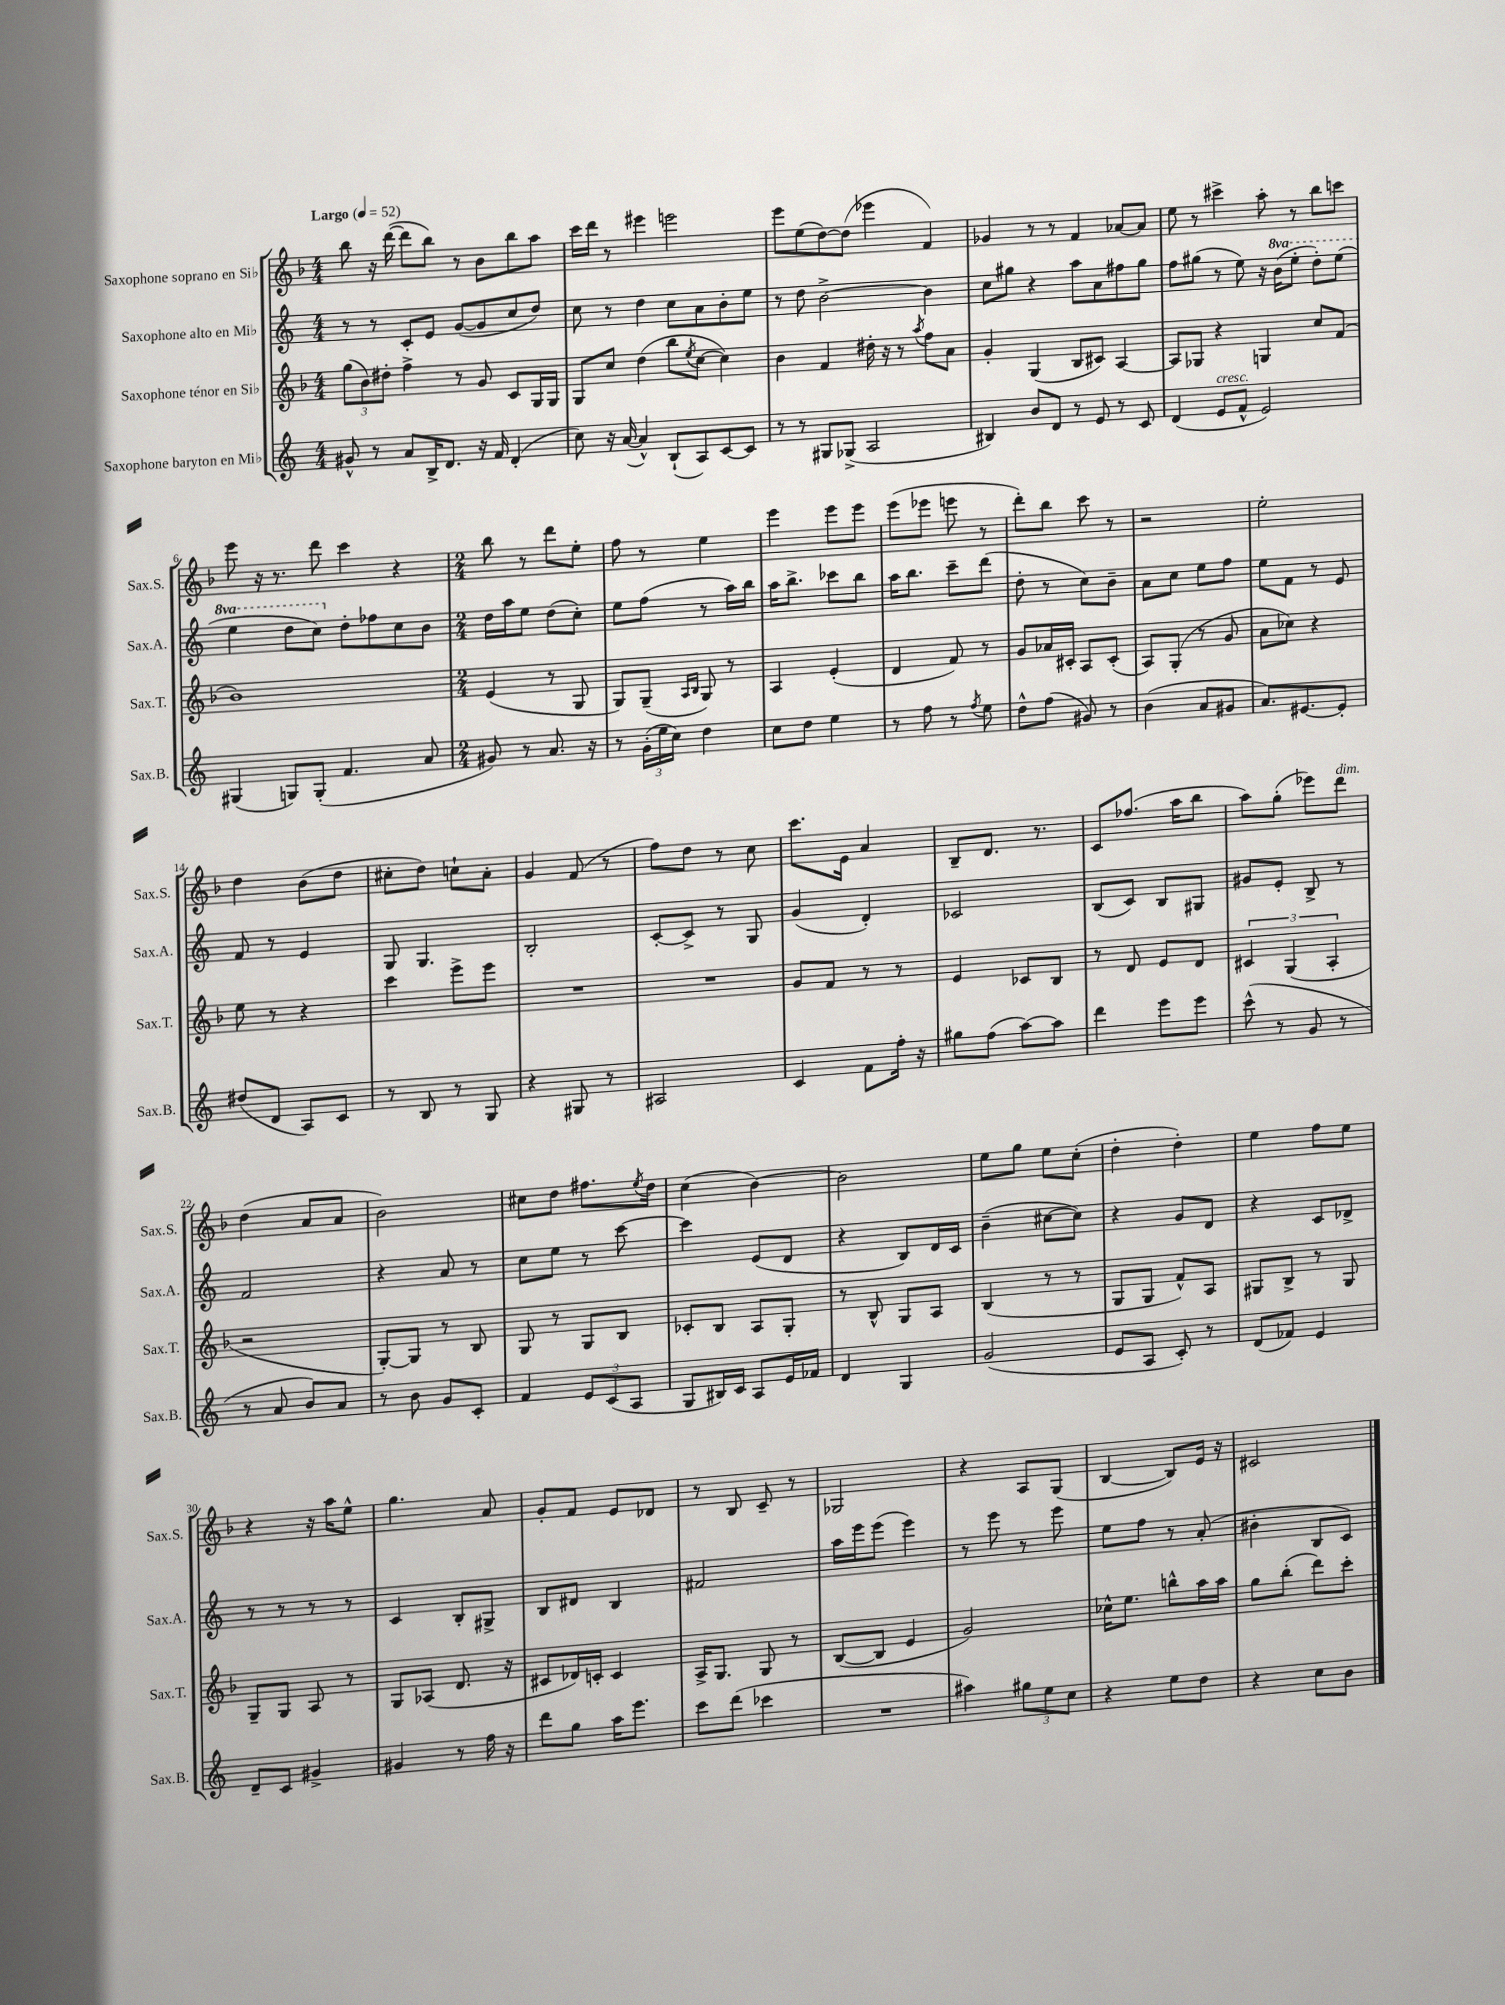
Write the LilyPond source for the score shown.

<<
\new StaffGroup <<
\new Staff = "s0" \with { instrumentName = "Saxophone soprano en Sib" shortInstrumentName = "Sax.S." } {
    \clef treble \key f \major \numericTimeSignature \time 4/4 \tempo "Largo" 4 = 52
    bes''8 r16 d'''16~( d'''8 bes''8) r8 bes'8 bes''8 a''8 |
    c'''16 d'''16 r8 eis'''4 e'''2 |
    e'''8 e''8( d''8~) d''8( ees'''4 f'4) |
    ges'4 r8 r8 f'4 aes'8~ aes'8 |
    e''8 r8 cis'''4-> a''8-. r8 bes''8 c'''8 |
    e'''8 r16 r8. d'''8 c'''4 r4 |
    \numericTimeSignature \time 2/4 bes''8 r8 d'''8 e''8-. |
    f''8 r8 e''4 |
    e'''4 e'''8 e'''8 |
    e'''8( ees'''8 e'''8 r8 |
    d'''8-.) bes''8 c'''8 r8 |
    r2 |
    e''2-. |
    d''4 bes'8( d''8 |
    cis''8-. d''8) c''8-! a'8-. |
    g'4 f'8( r8 |
    f''8) d''8 r8 c''8 |
    c'''8. e'16 a'4 |
    bes8-- d'8. r8. |
    c'8 fes''8.( a''16 bes''8 |
    a''8) g''8-.( ees'''8) d'''8^\markup { \italic "dim." } |
    d''4( a'8 a'8 |
    bes'2) |
    cis''8 d''8 fis''8. \acciaccatura { e''8 } d''16 |
    c''4( bes'4~) |
    bes'2 |
    e''8 g''8 e''8 c''8-.( |
    d''4-. d''4-.) |
    e''4 f''8 e''8 |
    r4 r16 a''16 e''8-^ |
    g''4. a'8 |
    g'8-. f'8 e'8 des'8 |
    r8 bes8 c'8-- r8 |
    ges2 |
    r4 a8 g8( |
    bes4~ bes8) e'16 r16 |
    cis'2 \bar "|." |
}
\new Staff = "s1" \with { instrumentName = "Saxophone alto en Mib" shortInstrumentName = "Sax.A." } {
    \clef treble \key c \major \numericTimeSignature \time 4/4 \set Staff.ottavationMarkups = #ottavation-simple-ordinals
    r8 r8 c'8-. e'8 g'8~( g'8 c''8 d''8) |
    c''8 r8 d''4 c''8 a'8 b'8-. e''8 |
    r8 d''8 b'2~-> b'4 |
    c''8 gis''8 r4 a''8 a'8 fis''8 gis''8 |
    f''8 gis''8( r8 e''8) r16 \ottava #1 b''16( e'''8-. d'''8-.) e'''8( |
    e'''4 d'''8 c'''8) \ottava #0 d''8-. fes''8 c''8 b'8 |
    \numericTimeSignature \time 2/4 d''16 a''16 e''8 d''8( c''8-.) |
    e''8 f''8( r8 a''16) b''16 |
    a''16 b''8.-> ces'''8 b''8 |
    a''16 b''8. c'''8-- d'''8( |
    d''8-. r8 c''8) b'8-- |
    a'8 c''8 e''8 f''8 |
    e''8 f'8 r8 e'8 |
    f'8 r8 e'4 |
    g8 g4. |
    b2-. |
    c'8~-. c'8-> r8 g8 |
    g'4( d'4-.) |
    ces'2 |
    b8( c'8) b8 gis8 |
    gis'8 e'8-. b8-> r8 |
    f'2 |
    r4 a'8 r8 |
    c''8 e''8 r8 c'''8~ |
    c'''4 e'8( d'8 |
    r4 b8) d'16 c'16 |
    b'4--( cis''8~ cis''8) |
    r4 g'8 d'8 |
    r4 c'8 des'8-> |
    r8 r8 r8 r8 |
    c'4 b8-. gis8-> |
    b8 dis'8 b4 |
    fis'2 |
    a''16 e'''16 e'''8( e'''4) |
    r8 e'''8 r8 e'''8 |
    e''8 f''8 r8 a'8-.( |
    bis'4-. b8 c'8) \bar "|." |
}
\new Staff = "s2" \with { instrumentName = "Saxophone ténor en Sib" shortInstrumentName = "Sax.T." } {
    \clef treble \key f \major \numericTimeSignature \time 4/4
    \tuplet 3/2 { g''8( bes'8) dis''8-. } f''4-> r8 g'8 c'8 g16 g16 |
    g8 c''8 d''4( bes''8 \acciaccatura { e''8 } c''8~ c''4) |
    bes'4 f'4 dis''16-. r16 r8 \acciaccatura { a''8 } f''8 a'8 |
    g'4-. g4( bes8 cis'8) a4~ |
    a8 ges8 r4 g4 c''8 f'8( |
    bes'1) |
    \numericTimeSignature \time 2/4 e'4( r8 g8 |
    g8) g8--( \grace { a16 bes16 } g8) r8 |
    a4 e'4-.( |
    d'4 f'8) r8 |
    g'8 aes'16 cis'16-. a8 cis'8-.( |
    a8) g8-.( r8 g'8 |
    a'8 ces''8) r4 |
    e''8 r8 r4 |
    c'''4 e'''8-> e'''8 |
    R2 |
    R2 |
    g'8 f'8 r8 r8 |
    e'4 ces'8 bes8 |
    r8 d'8 e'8 d'8 |
    \tuplet 3/2 { cis'4 g4( a4-. } |
    r2 |
    g8~-.) g8 r8 bes8 |
    g8 r8 g8 bes8 |
    ces'8-. bes8 a8 g8-. |
    r8 bes8-^ g8 a8 |
    bes4( r8 r8 |
    g8 g8 f'8-^) a8 |
    gis8 bes8-> r8 gis8 |
    g8-- g8 a8 r8 |
    g8 aes8( d'8. r16 |
    cis'8 des'16) c'16-. c'4 |
    a16-> g8. g8 r8 |
    bes8~( bes8 e'4 |
    g'2) |
    ces''16-^ e''8. b''8-^ a''16 a''16 |
    g''8 bes''8-.( d'''8) c'''8-. \bar "|." |
}
\new Staff = "s3" \with { instrumentName = "Saxophone baryton en Mib" shortInstrumentName = "Sax.B." } {
    \clef treble \key c \major \numericTimeSignature \time 4/4
    gis'8-^ r8 a'8 b16-> d'8. r16 f'16 d'4-.( |
    c''8) r16 a'16~( a'4-^) b8-!( a8) c'8~ c'8 |
    r8 r8 gis8 ges8->( a2 |
    bis4) b'8 d'8 r8 e'8 r8 c'8 |
    d'4( e'8^\markup { \italic "cresc." } f'8-^ e'2) |
    gis4( g8) g8-.( f'4. a'8 |
    \numericTimeSignature \time 2/4 gis'8) r8 a'8. r16 |
    r8 \tuplet 3/2 { g'16-.( e''16 c''16) } d''4 |
    c''8 d''8 e''4 |
    r8 f''8 r8 \acciaccatura { f''8 } e''8 |
    d''8-^ f''8( gis'8) r8 |
    b'4( a'8 gis'8 |
    a'8.) eis'8.~ eis'8-. |
    dis''8( d'8 a8) c'8 |
    r8 b8 r8 g8 |
    r4 gis8 r8 |
    ais2 |
    c'4 f'8 f''16-. r16 |
    gis''8 f''8( a''8~) a''8 |
    d'''4 e'''8 e'''8 |
    c'''8-^( r8 g'8 r8 |
    r8 a'8 b'8) a'8 |
    r8 b'8 g'8 c'8-. |
    f'4 \tuplet 3/2 { e'8 c'8( a8 } |
    g8 bis16) c'16 a8 e'16 fes'16 |
    d'4 g4 |
    g'2( |
    e'8 a8 c'8-.) r8 |
    d'8( fes'8) e'4 |
    d'8-- c'8 gis'4-> |
    gis'4 r8 f''16 r16 |
    d'''8 g''8 a''16 e'''8. |
    c'''8 d'''8( ces'''4 |
    R2 |
    ais''4) \tuplet 3/2 { gis''8 e''8 c''8 } |
    r4 e''8 d''8 |
    r4 c''8 b'8 \bar "|." |
}
>>
>>
